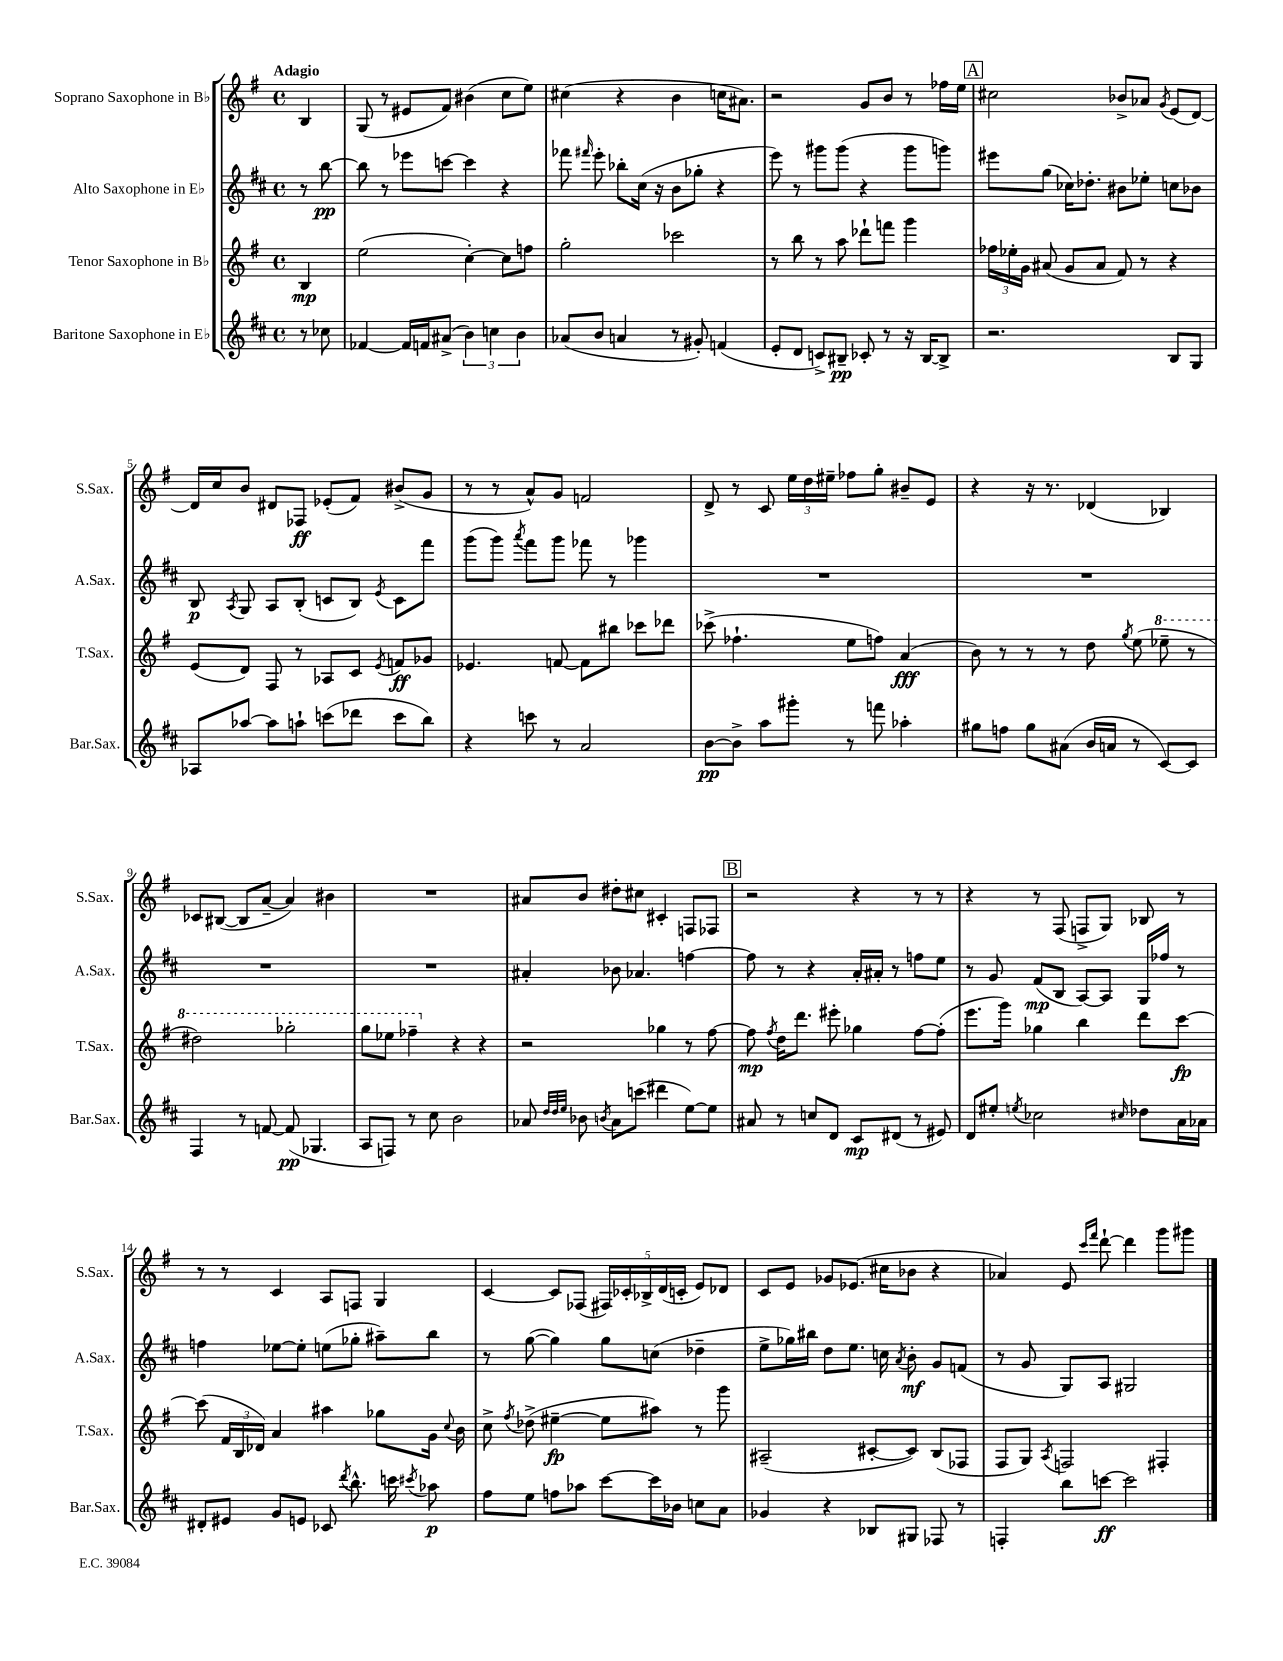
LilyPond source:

<<
\new StaffGroup <<
\new Staff = "s0" \with { instrumentName = "Soprano Saxophone in Bb" shortInstrumentName = "S.Sax." } {
    \clef treble \key g \major \defaultTimeSignature \time 4/4 \partial 4 \tempo "Adagio"
    \autoBeamOff b4 |
    g8( r8 eis'8[ fis'8]) bis'4( c''8[ e''8]) |
    cis''4( r4 b'4 c''16[ ais'8.]) |
    r2 g'8[ b'8] r8 fes''16[ e''16] |
    \mark \markup { \box "A" } cis''2 bes'8[-> aes'8] \acciaccatura { g'8 } e'8[( d'8]~) |
    d'16[ c''16 b'8] dis'8[ fes8]\ff ees'8[-.( fis'8]) bis'8[->( g'8] |
    r8 r8 a'8[-^) g'8] f'2 |
    d'8-> r8 c'8 \tuplet 3/2 { e''16[ d''16 eis''16]-- } fes''8[ g''8]-. bis'8[-- e'8] |
    r4 r16 r8. des'4( bes4) |
    ces'8[ bis8]~( bis8[ a'8]~-- a'4) bis'4 |
    R1 |
    ais'8[ b'8] dis''8[-. cis''8] cis'4-. f8[ fes8] |
    \mark \markup { \box "B" } r2 r4 r8 r8 |
    r4 r8 fis8( f8[-> g8]) bes8 r8 |
    r8 r8 c'4 a8[ f8] g4 |
    c'4~ c'8[ fes8]( \tuplet 5/4 { fis16[) ces'16-. bes16-> d'16( c'16]-. } e'8[) des'8] |
    c'8[ e'8] ges'8[ ees'8.]( cis''16[ bes'8] r4 |
    aes'4) e'8 \grace { c'''16[ fis'''16] } d'''8~-! d'''4 g'''8[ gis'''8] \bar "|." |
}
\new Staff = "s1" \with { instrumentName = "Alto Saxophone in Eb" shortInstrumentName = "A.Sax." } {
    \clef treble \key d \major \defaultTimeSignature \time 4/4 \partial 4
    \autoBeamOff r8 b''8~\pp |
    b''8 r8 ees'''8[ c'''8]~ c'''4 r4 |
    fes'''8 \grace { fis'''16 } e'''8-. bes''8[-. cis''16]( r16 b'8[ ges''8]-. r4 |
    e'''8) r8 gis'''8[ gis'''8]( r4 gis'''8[ g'''8]) |
    \mark \markup { \box "A" } eis'''8[ g''8]( ces''16[) des''8.]-. bis'8[ ees''8]-. c''8[ bes'8] |
    b8\p \acciaccatura { a8 } g8 a8[ b8]-.( c'8[ b8]) \acciaccatura { e'8 } c'8[ fis'''8] |
    g'''8[( g'''8]) \acciaccatura { a'''8 } fis'''8[ g'''8] fes'''8 r8 ges'''4 |
    R1 |
    R1 |
    R1 |
    R1 |
    ais'4-. bes'8 aes'4. f''4~ |
    \mark \markup { \box "B" } f''8 r8 r4 a'16[-. ais'16]-. r8 f''8[ e''8] |
    r8 g'8 fis'8[\mp( b8] a8[~) a8] g16[ fes''16] r8 |
    f''4 ees''8[~ ees''8]-. e''8[( ges''8]-. ais''8[--) b''8] |
    r8 g''8~( g''4) g''8[ c''8]( des''4-- |
    e''8[-> ges''16) bis''16] d''8[ e''8.] c''16 \acciaccatura { a'8 } b'8-.\mf g'8[ f'8]( |
    r8 g'8 g8[) a8] gis2 \bar "|." |
}
\new Staff = "s2" \with { instrumentName = "Tenor Saxophone in Bb" shortInstrumentName = "T.Sax." } {
    \clef treble \key g \major \defaultTimeSignature \time 4/4 \partial 4
    \autoBeamOff b4\mp |
    e''2( c''4~-.) c''8[ f''8] |
    g''2-. ces'''2 |
    r8 b''8 r8 a''8 des'''8[-! f'''8] g'''4 |
    \mark \markup { \box "A" } \tuplet 3/2 { fes''16[ ees''16-. g'16] } ais'8( g'8[ ais'8] fis'8) r8 r4 |
    e'8[( d'8]) fis8 r8 aes8[ c'8] \acciaccatura { e'8 } f'8[\ff ges'8] |
    ees'4. f'8~ f'8[ bis''8] ces'''8[ des'''8] |
    ces'''8->( fes''4.-! e''8[ f''8]) a'4\fff( |
    b'8) r8 r8 r8 d''8 \acciaccatura { g''8 } e''8( \ottava #1 ees'''8-- r8 |
    dis'''2) ges'''2-. |
    g'''8[ ees'''8] fes'''4-- \ottava #0 r4 r4 |
    r2 ges''4 r8 fis''8~ |
    \mark \markup { \box "B" } fis''8\mp \acciaccatura { fis''8 } d''16[ d'''8.] eis'''8-. ges''4 fis''8[~ fis''8]-.( |
    e'''8.[ g'''16]) ges''4 b''4 d'''8[ c'''8]~\fp |
    c'''8( \tuplet 3/2 { fis'16[ b16 des'16]) } a'4 ais''4 ges''8[ g'16] \appoggiatura { c''8 } b'16 |
    c''8-> \acciaccatura { fis''8 } des''8->( eis''4~--\fp eis''8[ ais''8]) r8 g'''8 |
    ais2--( cis'8[~-. cis'8]) b8[( fes8] |
    fis8[ g8]) \acciaccatura { a8 } f2 fis4-. \bar "|." |
}
\new Staff = "s3" \with { instrumentName = "Baritone Saxophone in Eb" shortInstrumentName = "Bar.Sax." } {
    \clef treble \key d \major \defaultTimeSignature \time 4/4 \partial 4
    \autoBeamOff r8 ces''8 |
    fes'4~ fes'16[ f'16 ais'8]->( \tuplet 3/2 { b'4) c''4 b'4 } |
    aes'8[( b'8] a'4 r8 gis'8-.) f'4( |
    e'8[-. d'8] c'8[->) bis8]--\pp ces'8-. r8 r16 bis16[~ bis8]-> |
    \mark \markup { \box "A" } r2. b8[ g8] |
    aes8[ aes''8]~ aes''8[ a''8]-! c'''8[( des'''8] c'''8[ b''8]) |
    r4 c'''8 r8 a'2 |
    b'8[~\pp b'8]-> a''8[ gis'''8]-. r8 f'''8 aes''4-. |
    gis''8[ f''8] gis''8[ ais'8]( b'16[ a'16] r8 cis'8[~) cis'8] |
    fis4 r8 f'8~ f'8\pp( ges4. |
    a8[ f8]) r8 cis''8 b'2 |
    aes'8 \grace { d''32[ d''32 e''32] } bes'8 \acciaccatura { b'8 } aes'8[ c'''8]( dis'''4 e''8[~) e''8] |
    \mark \markup { \box "B" } ais'8 r8 c''8[ d'8] cis'8[\mp dis'8]( r8 eis'8) |
    d'8[ eis''8]-. \acciaccatura { e''8 } ces''2 \grace { cis''16 } des''8[ a'16 aes'16] |
    dis'8[-. eis'8] g'8[ e'8] ces'8 \acciaccatura { d'''8 } b''8.-^ c'''16 \acciaccatura { cis'''8 } aes''8\p |
    fis''8[ e''8] f''8[ aes''8] cis'''8[~ cis'''16 bes'16] c''8[ a'8] |
    ges'4 r4 bes8[ gis8] fes8 r8 |
    f4-. b''8[ c'''8]~\ff c'''2 \bar "|." |
}
>>
>>
